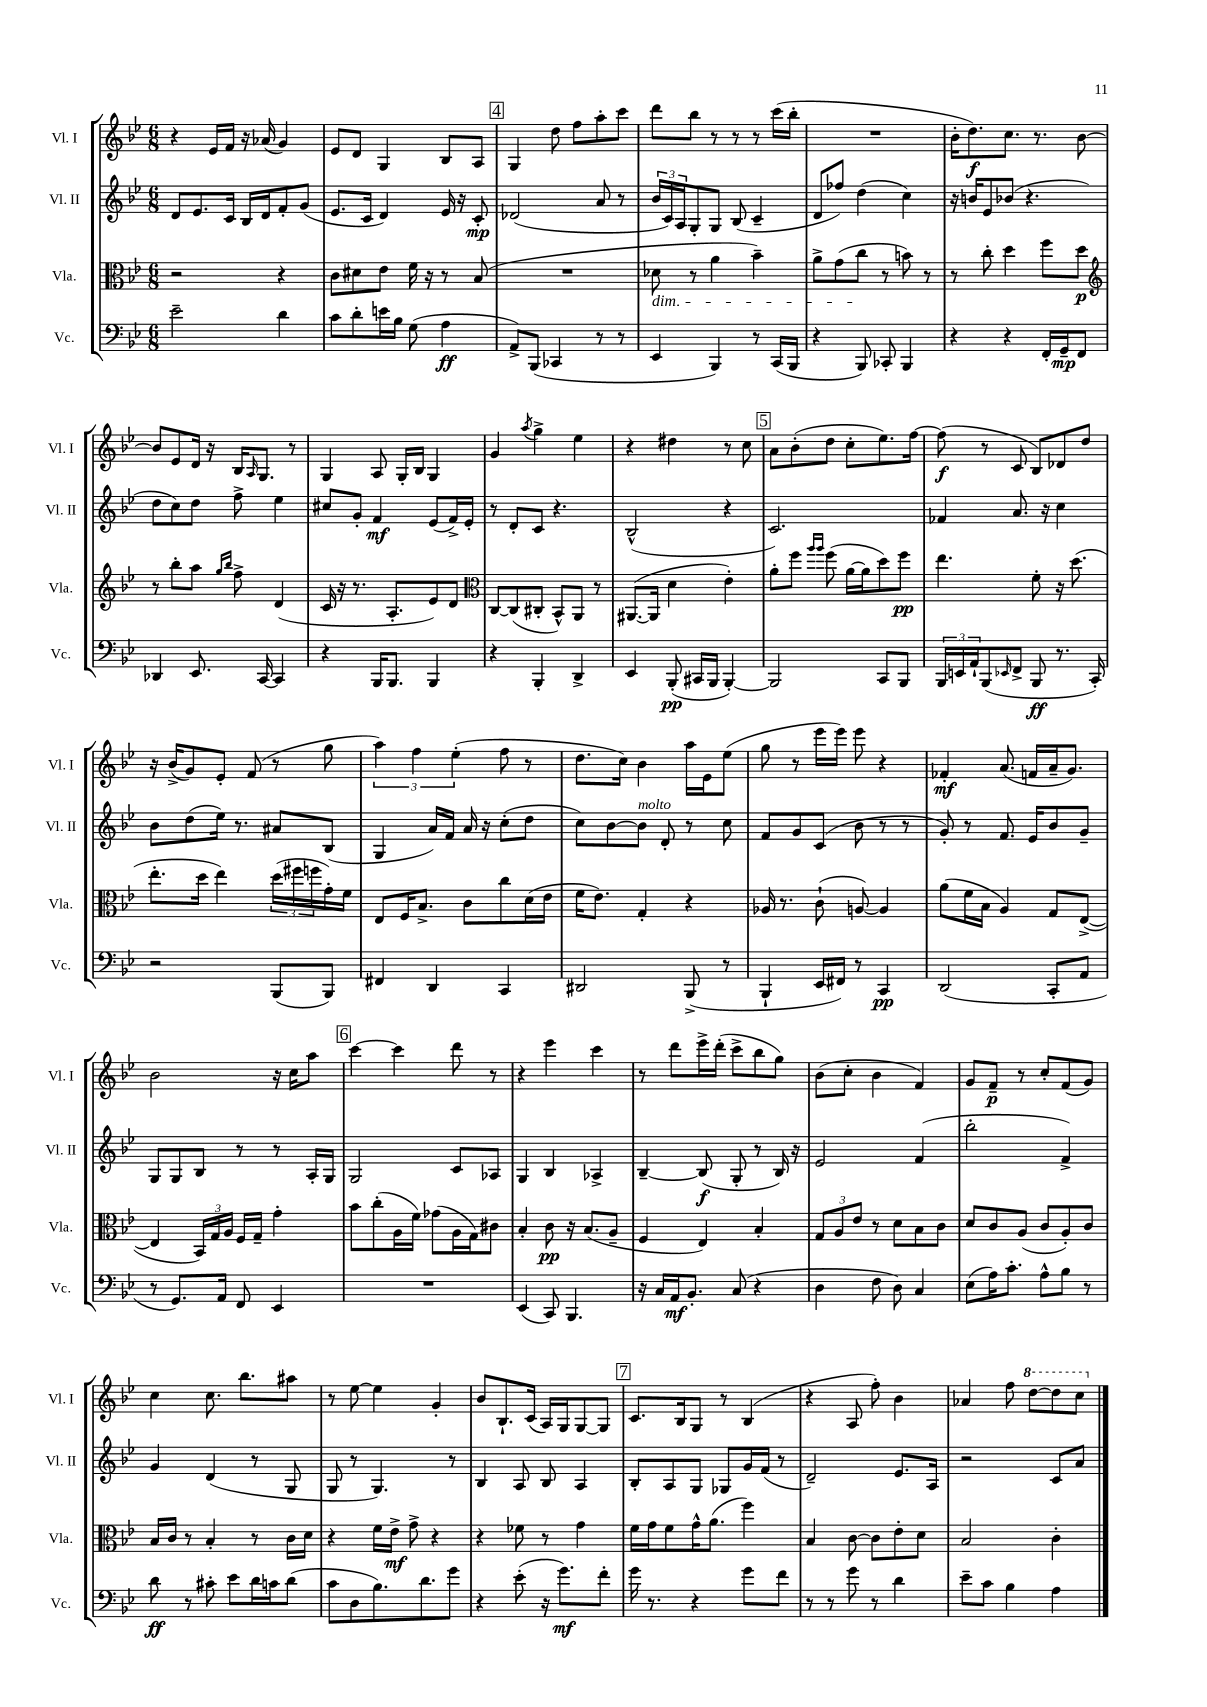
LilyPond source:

<<
\new StaffGroup <<
\new Staff = "s0" \with { instrumentName = "Vl. I" shortInstrumentName = "Vl. I" } {
    \clef treble \key bes \major \numericTimeSignature \time 6/8
    r4 ees'16 f'16 r16 aes'16( g'4) |
    ees'8 d'8 g4 bes8 a8 |
    \mark \markup { \box "4" } g4 d''8 f''8 a''8-. c'''8 |
    d'''8 bes''8 r8 r8 r8 c'''16( bes''16-. |
    R2. |
    bes'16-. d''8.\f) c''8. r8. bes'8~ |
    bes'8 ees'8 d'16 r16 bes16 \grace { a16 } g8. r8 |
    g4 a8 g16-. bes16 g4 |
    g'4 \acciaccatura { a''8 } g''4-> ees''4 |
    r4 dis''4 r8 c''8 |
    \mark \markup { \box "5" } a'8 bes'8-.( d''8 c''8-. ees''8.) f''16~ |
    f''8\f( r8 c'8 bes8) des'8 d''8 |
    r16 bes'16->( g'8) ees'8-. f'8( r8 g''8 |
    \tuplet 3/2 { a''4) f''4 ees''4-.( } f''8 r8 |
    d''8. c''16) bes'4 a''16 ees'16 ees''8( |
    g''8 r8 ees'''16 ees'''16) ees'''8 r4 |
    fes'4-.\mf a'8.( f'16 a'16-- g'8.) |
    bes'2 r16 c''16 a''8 |
    \mark \markup { \box "6" } c'''4~ c'''4 d'''8 r8 |
    r4 ees'''4 c'''4 |
    r8 d'''8 ees'''16-> d'''16-.( c'''8-> bes''8 g''8) |
    bes'8( c''8-. bes'4 f'4) |
    g'8 f'8--\p r8 c''8-. f'8( g'8) |
    c''4 c''8. bes''8. ais''8 |
    r8 ees''8~ ees''4 g'4-. |
    bes'8 bes8.-! c'16( a16) g16 g8~ g8 |
    \mark \markup { \box "7" } c'8. bes16 g8 r8 bes4( |
    r4 a8 f''8-.) bes'4 |
    aes'4 f''8 \ottava #1 d'''8~ d'''8 c'''8 \ottava #0 \bar "|." |
}
\new Staff = "s1" \with { instrumentName = "Vl. II" shortInstrumentName = "Vl. II" } {
    \clef treble \key bes \major \numericTimeSignature \time 6/8
    d'8 ees'8. c'16 bes16 d'16 f'8-. g'8( |
    ees'8. c'16 d'4) ees'16 r16 c'8-.\mp |
    \mark \markup { \box "4" } des'2( a'8 r8 |
    \tuplet 3/2 { bes'16 c'16) a16 } g8-. g8 bes8( c'4-- |
    d'8 fes''8) d''4( c''4) |
    r16 b'16 ees'8 bes'8( r4. |
    d''8 c''8) d''8 f''8-> ees''4 |
    cis''8 g'8-. f'4\mf ees'8( f'16->) ees'16-. |
    r8 d'8-. c'8 r4. |
    bes2-^( r4 |
    \mark \markup { \box "5" } c'2.) |
    fes'4 a'8. r16 c''4 |
    bes'8 d''8( ees''16) r8. ais'8 bes8( |
    g4 a'16) f'16 a'16 r16 c''8-.( d''8 |
    c''8) bes'8~ bes'8^\markup { \italic "molto" } d'8-. r8 c''8 |
    f'8 g'8 c'8( bes'8 r8 r8 |
    g'8-.) r8 f'8. ees'16 bes'8 g'8-- |
    g8 g8 bes8 r8 r8 a16-. g16 |
    \mark \markup { \box "6" } g2 c'8 aes8 |
    g4 bes4 aes4-> |
    bes4~-- bes8\f( g8-. r8 bes16) r16 |
    ees'2 f'4( |
    bes''2-. f'4->) |
    g'4 d'4( r8 g8 |
    g8 r8 g4.) r8 |
    bes4 a8 bes8 a4 |
    \mark \markup { \box "7" } bes8-. a8 g8 ges8 g'16 f'16( r8 |
    d'2--) ees'8. a16 |
    r2 c'8 a'8 \bar "|." |
}
\new Staff = "s2" \with { instrumentName = "Vla." shortInstrumentName = "Vla." } {
    \clef alto \key bes \major \numericTimeSignature \time 6/8
    r2 r4 |
    c'8 dis'8 ees'8 f'16 r16 r8 bes8( |
    \mark \markup { \box "4" } R2. |
    des'8\dim r8 a'4 bes'4--) |
    a'8-> g'8( c''8\! r8 b'8) r8 |
    r8 c''8-. d''4 f''8 d''8\p |
    \clef treble r8 bes''8-. a''8 \grace { g''16 bes''16 } f''8-> d'4( |
    c'16 r16 r8. a8.-. ees'8) d'8 |
    \clef alto c8~ c8( cis8-. bes,8-^) a,8 r8 |
    ais,8.~( ais,16 d'4 ees'4-.) |
    \mark \markup { \box "5" } a'8-. f''8 \grace { a''16 a''16 } f''8( a'16~ a'16 d''8) f''8\pp |
    ees''4. f'8-. r16 d''8.( |
    ees''8.-. d''16 ees''4) \tuplet 3/2 { d''16( fis''16 f''16 } g'16-.) f'16 |
    ees8 f16 bes8.-> c'8 c''8 d'16( ees'16 |
    f'16 ees'8.) g4-. r4 |
    aes16 r8. c'8-!( a8~) a4 |
    a'8( f'16 bes16 a4) g8 ees8~->( |
    ees4 \tuplet 3/2 { bes,16) g16 a16 } f16 g16-- g'4-. |
    \mark \markup { \box "6" } bes'8 c''8-.( a16 f'16) ges'8( a16 g16) cis'8 |
    bes4-. c'8\pp r16 bes8.( a8-- |
    f4 ees4) bes4-. |
    \tuplet 3/2 { g8 a8 ees'8 } r8 d'8 bes8 c'8 |
    d'8 c'8 a8( c'8 a8-.) c'8 |
    bes16 c'16 r8 bes4-. r8 c'16 d'16 |
    r4 f'16 ees'16->\mf g'8-> r4 |
    r4 fes'8 r8 g'4 |
    \mark \markup { \box "7" } f'16 g'16 f'8 g'16-^ a'8.( f''4) |
    bes4 c'8~ c'8 ees'8-. d'8 |
    bes2 c'4-. \bar "|." |
}
\new Staff = "s3" \with { instrumentName = "Vc." shortInstrumentName = "Vc." } {
    \clef bass \key bes \major \numericTimeSignature \time 6/8
    ees'2-- d'4 |
    c'8 d'8-. e'16 bes16 g8( a4\ff |
    \mark \markup { \box "4" } a,8->) bes,,8( ces,4 r8 r8 |
    ees,4 bes,,4) r8 c,16( bes,,16 |
    r4 bes,,8) ces,8-. bes,,4 |
    r4 r4 f,16-. g,16--\mp f,8 |
    des,4 ees,8. c,16~ c,4 |
    r4 bes,,16 bes,,8. bes,,4 |
    r4 bes,,4-. d,4-> |
    ees,4 bes,,8-.\pp( cis,16 bes,,16 bes,,4~-.) |
    \mark \markup { \box "5" } bes,,2 c,8 bes,,8 |
    \tuplet 3/2 { bes,,16 e,16 a,16-! } bes,,8( \grace { ees,16 } f,8-> bes,,8\ff r8. c,16-.) |
    r2 bes,,8( bes,,8) |
    fis,4 d,4 c,4 |
    dis,2 bes,,8->( r8 |
    bes,,4-! ees,16 fis,16) r8 c,4\pp |
    d,2( c,8-. a,8 |
    r8 g,8.) a,16 f,8 ees,4 |
    \mark \markup { \box "6" } R2. |
    ees,4( c,8) bes,,4. |
    r16 c16 a,16\mf bes,8.-. c8( r4 |
    d4 f8 d8) c4 |
    ees8( a16) c'8.-. a8-^ bes8 r8 |
    d'8\ff r8 cis'8-. ees'8 d'16 c'16 d'8( |
    c'8 d8 bes8.) d'8. g'8 |
    r4 ees'8-.( r16 g'8.\mf) f'8-. |
    \mark \markup { \box "7" } g'16 r8. r4 g'8 f'8 |
    r8 r8 g'8 r8 d'4 |
    ees'8-- c'8 bes4 a4 \bar "|." |
}
>>
>>
\layout { \context { \Score \remove "Bar_number_engraver" } }
